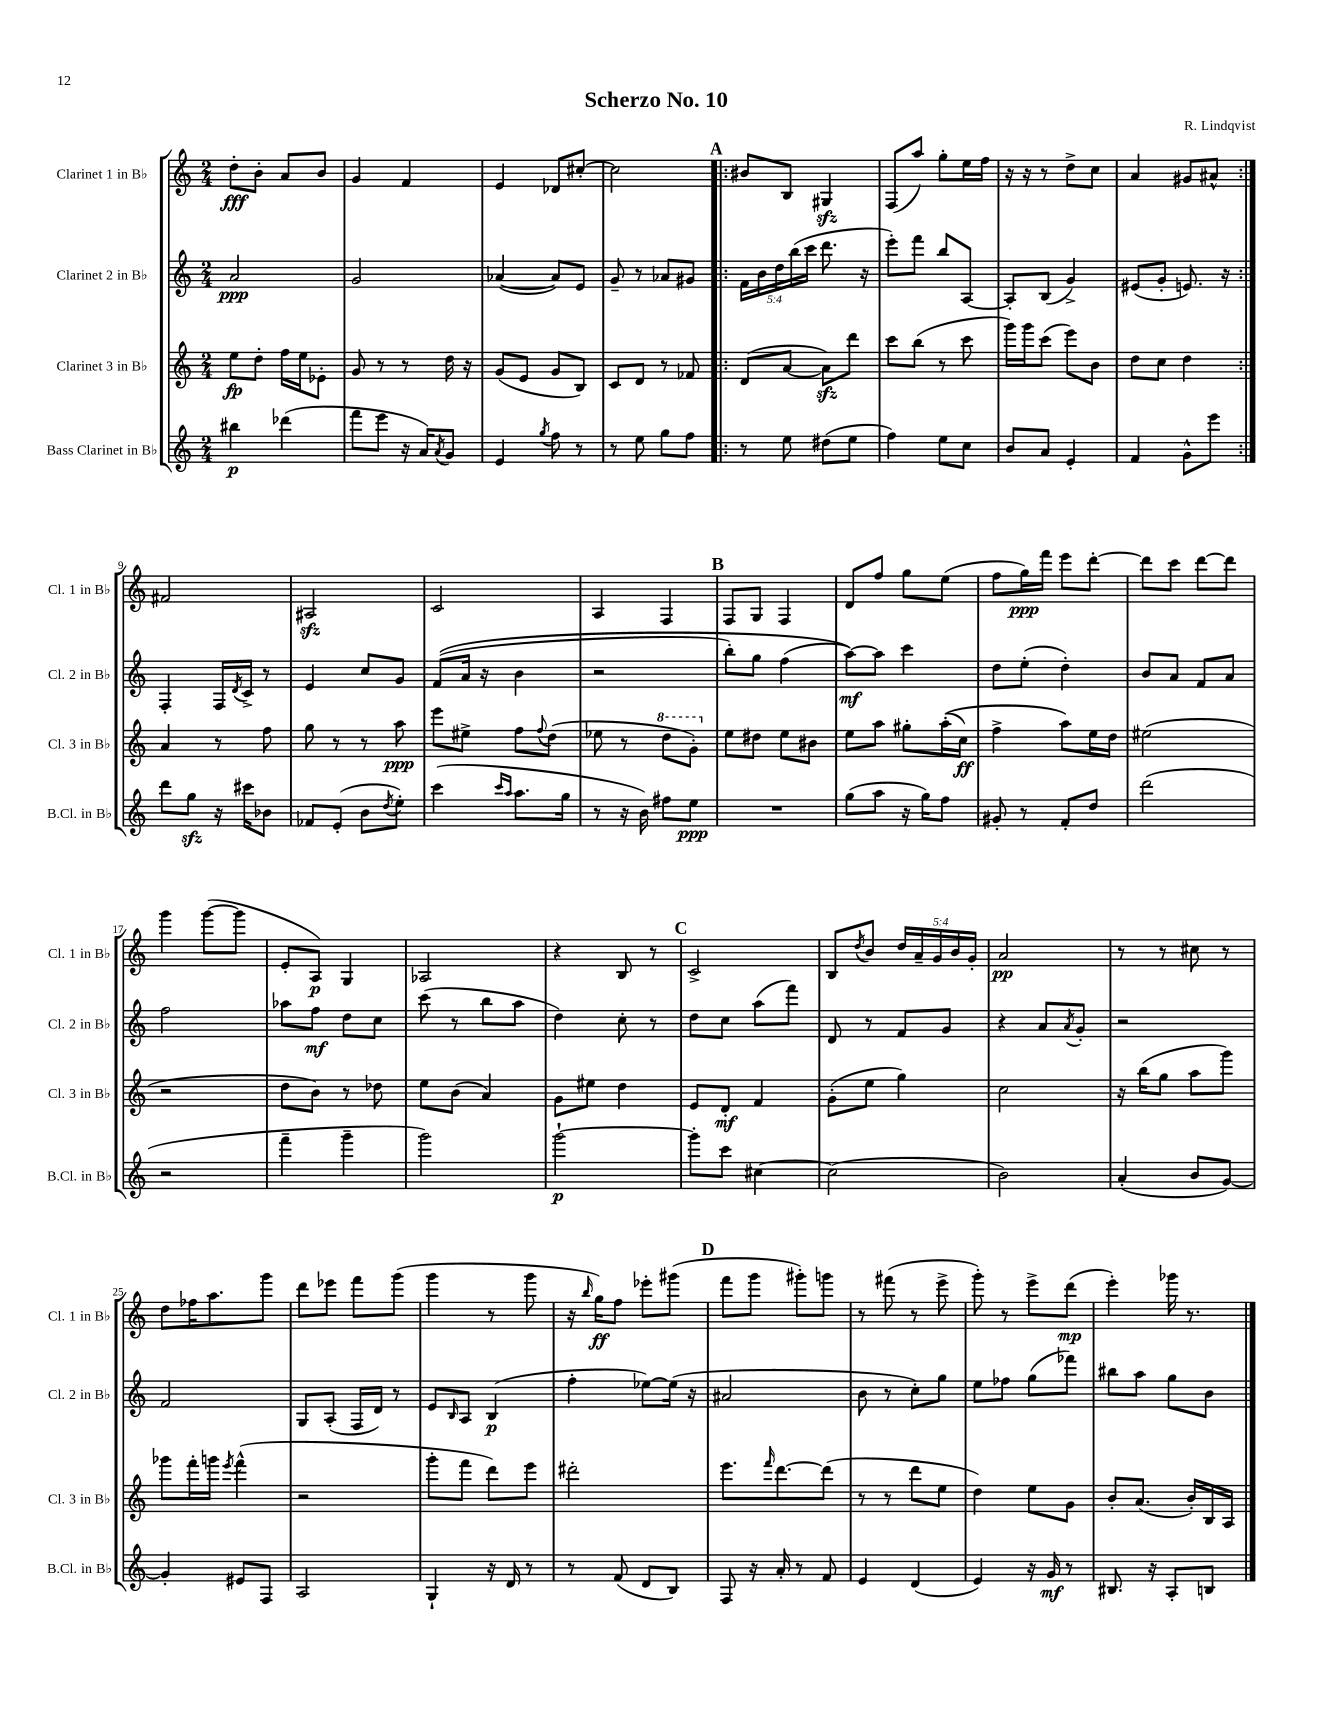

**kern	**kern	**kern	**kern
*staff4	*staff3	*staff2	*staff1
*clefG2	*clefG2	*clefG2	*clefG2
*k[]	*k[]	*k[]	*k[]
*M2/4	*M2/4	*M2/4	*M2/4
4bb#\	8ee\L	2a/	8dd'\L
.	8dd'\J	.	8b'\J
(4ddd-\	16ff\LL	.	8a/L
.	16ee\J	.	.
.	8e-'\J	.	8b/J
=	=	=	=
8fff\L	8g/	2g/	4g/
8eee\J	8r	.	.
16r	8r	.	4f/
16a/LK)	.	.	.
8qa/	.	.	.
8g/J	16dd\	.	.
.	16r	.	.
=	=	=	=
4e/	(8g/L	([4a-/	4e/
.	8e/J	.	.
8qgg/	.	.	.
8ff\	8g/L	8a-/]L)	8d-/L
8r	8B/J)	8e/J	[8cc#'/J
=	=	=	=
8r	8c/L	8g~/	2cc#\]
8ee\	8d/J	8r	.
8gg\L	8r	8a-/L	.
8ff\J	8f-/	8g#/J	.
=!|:	=!|:	=!|:	=!|:
8r	(8d/L	20f\LL	8b#/L
.	.	20b\	.
.	.	20dd\	.
8ee\	[8a/J	.	8B/J
.	.	(20bb\	.
.	.	20ccc\JJ	.
(8dd#\L	8a\]L)	8.ddd\	4G#/
8ee\J	8ddd\J	.	.
.	.	16r	.
=	=	=	=
4ff\)	8ccc\L	8eee'\L)	(8F/L
.	(8bb\J	8fff\J	8aa/J)
8ee\L	8r	8bb/L	8gg'\L
8cc\J	8ccc\	[8A/J	16ee\L
.	.	.	16ff\JJ
=	=	=	=
8b/L	16ggg\LL)	8A'/]L	16r
.	16ggg\J	.	16r
8a/J	(8ccc\J	(8B/J	8r
4e'/	8eee\L)	4g^/)	8dd^\L
.	8b\J	.	8cc\J
=	=	=	=
4f/	8dd\L	(8e#/L	4a/
.	8cc\J	8g'/J	.
8g^^\L	4dd\	8.e/)	8g#/L
8eee\J	.	.	8a#^^/J
.	.	16r	.
=:|!	=:|!	=:|!	=:|!
8ddd\L	4a/	4F'/	2f#/
8gg\J	.	.	.
16r	8r	16F/LL	.
.	.	8qd/	.
16ccc#\LK	.	16c^/JJ	.
8b-\J	8ff\	8r	.
=	=	=	=
8f-/L	8gg\	4e/	2A#/
(8e'/J	8r	.	.
8b\L	8r	8cc/L	.
8qdd/	.	.	.
8ee'\J)	8aa\	8g/J	.
=	=	=	=
(4ccc\	8eee\L	&((8f/L	2c/
.	8ee#^\J	16a/Jk	.
.	.	16r	.
16qqccc/LL	.	.	.
16qqaa/JJ	.	.	.
8.aa\L	8ff\L	4b\	.
.	8qqff/	.	.
.	(8dd\J	.	.
16gg\Jk	.	.	.
=	=	=	=
8r	8ee-\	2r	4A/
16r	8r	.	.
16b\)	.	.	.
8ff#\L	8ddd\L	.	4F/
8ee\J	8gg'\J)	.	.
=	=	=	=
2r	8ee\L	8bb'\L)	8F/L
.	8dd#\J	8gg\J	8G/J
.	8ee\L	(4ff\	4F/
.	8b#\J	.	.
=	=	=	=
(8gg\L	8ee\L	[8aa\L)&)	8d/L
8aa\J	8aa\J	8aa\]J	8ff/J
16r	8gg#'\L	4ccc\	8gg\L
16gg\LK)	.	.	.
8ff\J	&((16aa'\L	.	(8ee\J
.	16cc\JJ)	.	.
=	=	=	=
8g#'/	4ff^\	8dd\L	8ff\L
8r	.	(8ee'\J	16gg\L)
.	.	.	16fff\JJ
8f'/L	8aa\L&)	4dd'\)	8eee\L
8dd/J	16ee\L	.	[8ddd'\J
.	16dd\JJ	.	.
=	=	=	=
(2ddd\	(2ee#\	8b/L	8ddd\]L
.	.	8a/J	8ccc\J
.	.	8f/L	[8ddd\L
.	.	8a/J	8ddd\]J
=	=	=	=
2r	2r	2ff\	4ggg\
.	.	.	([8ggg\L
.	.	.	8ggg\]J
=	=	=	=
4fff~\	8dd\L	8aa-\L	8e'/L
.	8b\J)	8ff\J	8A/J)
4ggg~\	8r	8dd\L	4G/
.	8dd-\	8cc\J	.
=	=	=	=
2ggg\)	8ee\L	(8ccc\	2A-/
.	(8b\J	8r	.
.	4a/)	8bb\L	.
.	.	8aa\J	.
=	=	=	=
[2ggg`\	8g\L	4dd\)	4r
.	8ee#\J	.	.
.	4dd\	8cc'\	8B/
.	.	8r	8r
=	=	=	=
8ggg'\]L	8e/L	8dd\L	2c^/
8ccc\J	8d'/J	8cc\J	.
[4cc#\	4f/	(8aa\L	.
.	.	8fff\J)	.
=	=	=	=
(2cc#\]	(8g'\L	8d/	8B/L
.	.	.	8qdd/
.	8ee\J	8r	8b/J
.	4gg\)	8f/L	20dd/LL
.	.	.	20a~/
.	.	.	20g/
.	.	8g/J	.
.	.	.	20b/
.	.	.	20g'/JJ
=	=	=	=
2b\)	2cc\	4r	2a/
.	.	8a/L	.
.	.	8qa/	.
.	.	8g'/J	.
=	=	=	=
(4a'/	16r	2r	8r
.	(16bb\LK	.	.
.	8gg\J	.	8r
8b/L	8aa\L	.	8cc#\
[8g/J)	8ggg\J)	.	8r
=	=	=	=
4g'/]	8ggg-\L	2f/	8dd\L
.	16fff'\L	.	16ff-\K
.	16ggg\JJ	.	8.aa\
.	8qeee/	.	.
8e#/L	(4fff^^\	.	.
8F/J	.	.	8ggg\J
=	=	=	=
2A/	2r	8G/L	8ddd\L
.	.	(8A'/J	8eee-\J
.	.	16F/LL	8fff\L
.	.	16d/JJ)	.
.	.	8r	(8ggg\J
=	=	=	=
4G`/	8ggg'\L	8e/L	4ggg\
.	.	16qqB/	.
.	8fff\J	8A/J	.
16r	8ddd\L)	(4B/	8r
16d/	.	.	.
8r	8eee\J	.	8ggg\
=	=	=	=
8r	2ddd#'\	4ff'\	16r
.	.	.	16qqbb/
.	.	.	16gg\LK)
(8f/	.	.	8ff\J
8d/L	.	[8ee-\L)	8eee-'\L
8B/J)	.	(16ee-\]Jk	(8ggg#\J
.	.	16r	.
=	=	=	=
8F/	8.eee\L	2a#/	8fff\L
16r	.	.	8ggg\J
.	16qqfff/	.	.
16a'/	[8.ddd\	.	.
8r	.	.	8ggg#'\L)
8f/	(8ddd\]J	.	8ggg\J
=	=	=	=
4e/	8r	8b\	8r
.	8r	8r	(8fff#\
(4d/	8ddd\L	8cc'\L)	8r
.	8ee\J	8gg\J	8eee^\
=	=	=	=
4e/)	4dd\)	8ee\L	8ggg'\)
.	.	8ff-\J	8r
16r	8ee\L	(8gg\L	8eee^\L
16g/	.	.	.
8r	8g\J	8fff-\J)	(8ddd\J
=	=	=	=
8.B#/	8b'/L	8bb#\L	4eee'\)
.	(8.a/J	8aa\J	.
16r	.	.	.
8A'/L	.	8gg\L	16ggg-\
.	16b'/LL)	.	8.r
8B/J	16B/	8b\J	.
.	16A/JJ	.	.
==	==	==	==
*-	*-	*-	*-
